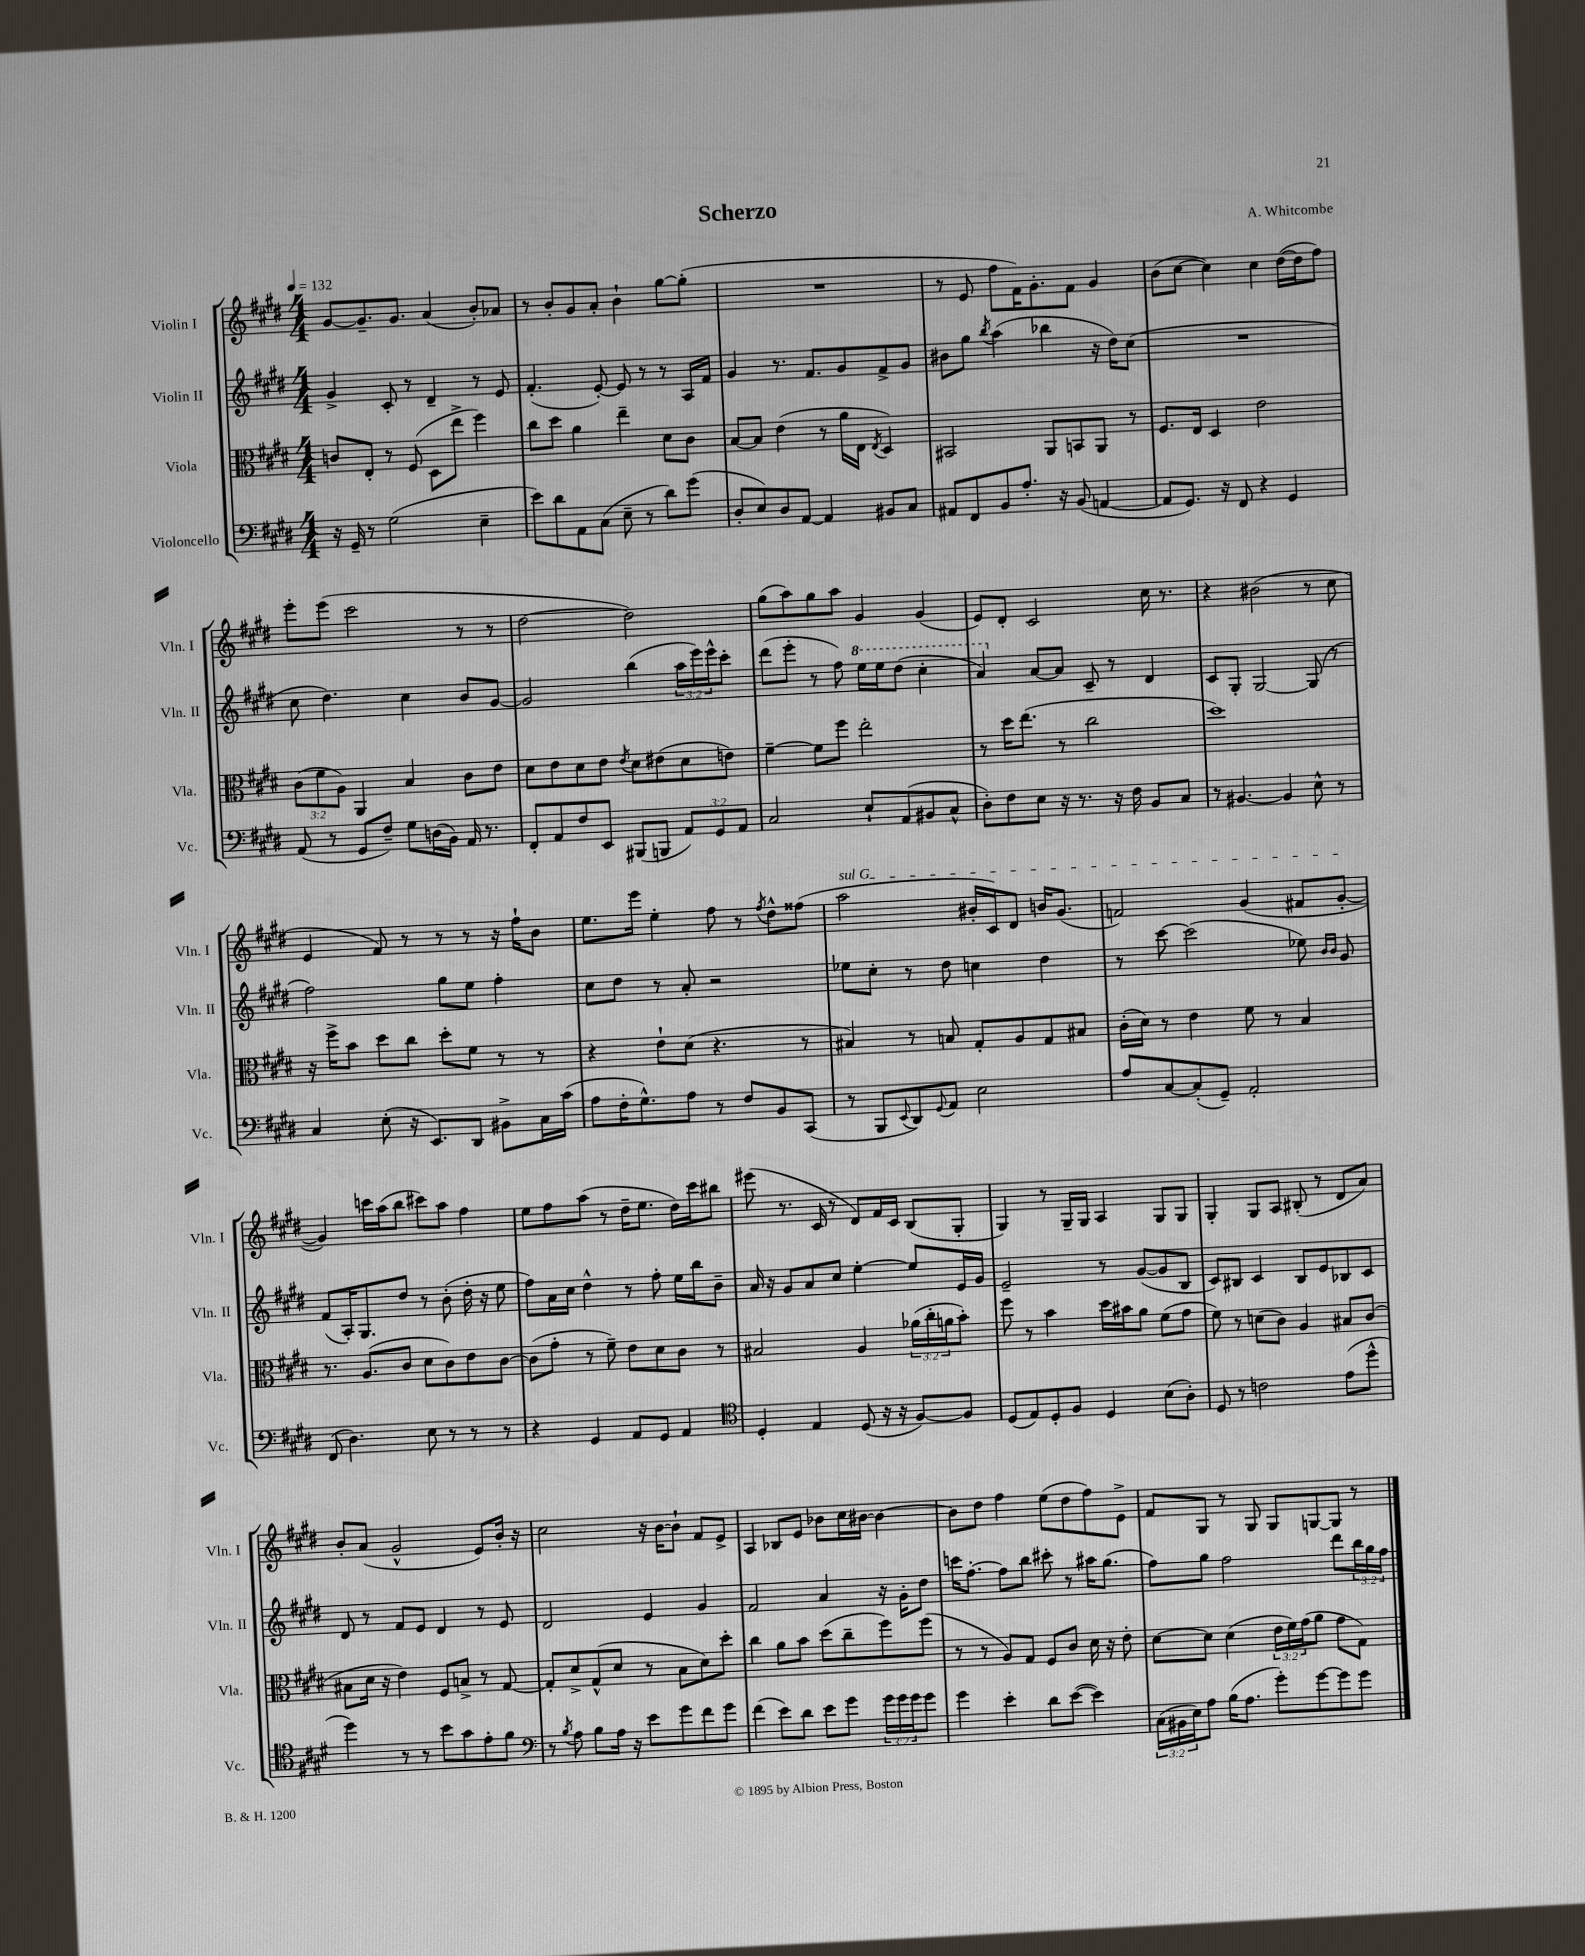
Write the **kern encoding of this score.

**kern	**kern	**kern	**kern
*part4	*part3	*part2	*part1
*staff4	*staff3	*staff2	*staff1
*I"Violoncello	*I"Viola	*I"Violin II	*I"Violin I
*I'Vc.	*I'Vla.	*I'Vln. II	*I'Vln. I
*clefF4	*clefC3	*clefG2	*clefG2
*k[f#c#g#d#]	*k[f#c#g#d#]	*k[f#c#g#d#]	*k[f#c#g#d#]
*M4/4	*M4/4	*M4/4	*M4/4
*MM132	*MM132	*MM132	*MM132
=1	=1	=1	=1
16r	8cn/L	4g#^/	[8g#/L
16GG#~/	.	.	.
8r	8E'/J	.	8.g#~/]
(2G#\	8r	8c#'/	.
.	.	.	8.g#/J
.	(8F#/	8r	.
.	8D#\L	4d#~/	(4a/
.	8ee^\J	.	.
4E~\	4ff#\)	8r	8b'/L)
.	.	8e/	8a-X/J
=2	=2	=2	=2
8e\L)	8cc#\L	(4.f#'/	8r
8d#\	8dd#\J	.	8b'/L
8AA\	4a\	.	8g#/
(8C#\J	.	[8e'/)	8a'/J
8E~\	4ee~\	8e/]	4b`\
8r	.	8r	.
8d#\L)	8d#\L	8r	[8gg#\L
(8g#\J	8c#\J	16A/LL	(8gg#'\J]
.	.	16f#/JJ	.
=3	=3	=3	=3
8D#'/L	[8B/L	4g#/	1r
8E/)	8B/J]	.	.
8D#/	(4e\	8.r	.
[8AA/J	.	.	.
.	.	8.f#/L	.
4AA/]	8r	.	.
.	16a\LL	8g#/	.
.	16E\JJ	.	.
.	8qE/	.	.
8BB#X/L	4D#/)	8f#^/	.
8C#/J	.	8g#/J	.
=4	=4	=4	=4
8AA#X/L	2BB#X/	8b#X\L	8r
8FF#/	.	8gg#\J	8e/
.	.	8qbb/	.
8BB/	.	(4aa\	8ff#\L
8.A'/J	.	.	16f#\K)
.	.	.	8.g#'\
.	8AA/L	4bb-X\	.
16r	.	.	.
(8BB/	8BBn/	.	8f#\J
[4AAn/	8AA/J	16r	4g#/
.	.	16dd#\KL)	.
.	8r	(8cc#\J	.
=5	=5	=5	=5
8AA/L]	8.F#/L	1r	(8b\L
8.GG#/J)	.	.	[8cc#\J
.	16E/Jk	.	.
.	4D#/	.	4cc#\])
16r	.	.	.
8FF#/	.	.	.
4r	2e\	.	4cc#\
4GG#/	.	.	([16dd#\LL
.	.	.	16dd#\J]
.	.	.	8ff#\J)
!!LO:LB:g=z
=6	=6	=6	=6
(8AA/	(12c#\L	8cc#\	8eee'\L
.	12f#\	.	.
8r	.	4.dd#\)	(8eee\J
.	12A\J)	.	.
8GG#/L	4AA/	.	2ccc#\
8F#~/J)	.	.	.
8G#\L	4B/	4cc#\	.
(16Dn\L	.	.	.
16BB\JJ)	.	.	.
16AA/	8c#\L	8b/L	8r
8.r	.	.	.
.	8e\J	[8g#/J	8r
=7	=7	=7	=7
8FF#'/L	8d#\L	2g#/]	[2dd#\
8AA/	8e\	.	.
8F#/	8d#\	.	.
8EE/J	8e\J	.	.
.	8qe/	.	.
(8BBB#X/L	8d#\L	(4bb\	2dd#\])
8BBBn/J	(8e#X\	.	.
12AA/L)	8d#\	24aa\LL	.
.	.	24eee\)	.
12GG#/	.	24eee^^\J	.
.	8en\J)	8ccc#'\J	.
12AA/J	.	.	.
=8	=8	=8	=8
2C#/	[4f#~\	(8ddd#\L	(8gg#\L
.	.	8eee'\J	8aa\)
.	8f#\L]	8r	8gg#\
.	8ff#\J	8ff#\)	8aa\J
*	*	*8va	*
8E`/L	2ee'\	16eee\LL	4g#/
.	.	16eee\J	.
(8AA/	.	(8ddd#\J	.
8BB#X/	.	4ccc#'\	(4g#/
8C#^^/J	.	.	.
=9	=9	=9	=9
8D#'\L)	8r	4aa/)	8e/L)
8F#\	16dd#\KL	.	8d#'/J
.	(8.ee\J	.	.
*	*	*X8va	*
8E\J	.	[8a/L	2c#/
16r	8r	8a/J]	.
8.r	.	.	.
.	2cc#\	8c#~/	.
16r	.	8r	.
16F#\	.	.	.
8BB/L	.	4d#/	16cc#\
.	.	.	8.r
8C#/J	.	.	.
=10	=10	=10	=10
8r	1dd#)	8c#/L	4r
[4.BB#X/	.	8G#'/J	.
.	.	[2G#/	(2b#X\
4BB#/]	.	.	.
8E^^\	.	(8G#/]	8r
8r	.	8r	8cc#\
!!LO:LB:g=z
=11	=11	=11	=11
4C#/	16r	2ff#\)	4e/
.	16ff#^\KL	.	.
.	8b\J	.	.
(8E'\	8dd#\L	.	8f#/)
16r	8cc#\J	.	8r
8.EE/L)	.	.	.
.	8dd#'\L	8gg#\L	8r
8DD#/J	8f#\J	8ee\J	8r
8BB#X^\L	8r	4ff#'\	16r
.	.	.	16ff#`\KL
16C#\L	8r	.	8b\J
(16c#\JJ	.	.	.
=12	=12	=12	=12
8A\L	4r	8cc#\L	8.ee\L
16F#'\K	.	8dd#\J	.
8.G#^^\)	.	.	16eee\Jk
.	8e`\L	8r	4ee'\
8A\J	(8d#\J	8a'/	.
8r	4.r	2r	8ff#\
8F#/L	.	.	8r
.	.	.	8qff#/
8BB/	.	.	8dd#^^\L
(8CC#/J	8r	.	(8ff##X\J
=13	=13	=13	=13
!	!	!	!LO:TX:a:i:t=sul G
8r	4B#X/)	8ee-X\L	2aa\
8BBB/L	.	8cc#'\J	.
8qqEE/	.	.	.
8DD#/)	8r	8r	.
8qqGG#/	.	.	.
8AA/J	8Bn/	8dd#\	.
2E\	8G#'/L	4ccn\	16b#X'/LL
.	.	.	16c#/J)
.	8A/	.	8d#/J
.	8G#/	4dd#\	16bn/KL
.	.	.	(8.g#/J
.	8B#X/J	.	.
=14	=14	=14	=14
8A/L	(16c#'\LL	8r	2fn/)
.	16d#\JJ)	.	.
[8C#/	8r	[8ccc#\	.
(8C#'/]	4e\	(2ccc#\]	.
8GG#~/J)	.	.	.
2AA'/	8f#\	.	(4g#/
.	8r	.	.
.	4B/	8ee-X\)	8f#X/L
.	.	16qqb/LL	.
.	.	16qqb/JJ	.
.	.	8g#/	[8g#'/J
!!LO:LB:g=z
=15	=15	=15	=15
(8FF#/	8.r	(8f#/L	4g#/])
4.D#\)	.	16A'/K)	.
.	(8.A/L	8.G#/	.
.	.	.	16cccn\LL
.	.	.	(16aa\J
.	8c#/J	8dd#/J	8bb\J
8E\	8d#\L	8r	8ccc#X\L)
8r	8c#\)	(8b'\	8aa\J
8r	8e\	16dd#'\	4ff#\
.	.	16r	.
8r	[8c#\J	8ee\	.
=16	=16	=16	=16
4r	(8c#\L]	8ff#\L)	8ee\L
.	8g#'\J	16a\L	8ff#\
.	.	16cc#\JJ	.
4GG#/	8r	4dd#^^\	(8aa\J
.	8f#~\)	.	8r
8AA/L	8e\L	8r	16dd#~\KL
.	.	.	8.ee\J
8GG#/J	8d#\	8ff#'\	.
4AA/	8c#\J	16ee\LL	16dd#\LL)
.	.	16bb\J	16ccc#\J
.	8r	8b~\J	8bb#X\J
=17	=17	=17	=17
*clefC4	*	*	*
4D#'/	2B#X/	16a/	(8eee#X\
.	.	16r	.
.	.	8g#/L	8.r
4E/	.	8a/	.
.	.	.	16c#/
.	.	8cc#/J	8r
(8D#/	4A/	[4ee'\	8d#/L)
16r	.	.	16f#/L
16r	.	.	16c#/JJ
[8F#/L)	(24a-X\LL	8ee/L]	(8B/L
.	24cc#'\	.	.
.	24an\J	.	.
8F#/J]	8b'\J)	16e/L	8G#'/J
.	.	16g#/JJ	.
=18	=18	=18	=18
(8D#/L	8ff#\	2e~/	4G#/)
8E/)	8r	.	.
8D#'/	4b\	.	8r
8F#/J	.	.	16G#~/LL
.	.	.	16G#/JJ
4D#/	16dd#\LL	8r	4A/
.	16b#X\J	.	.
.	8a\J	([8g#/L	.
(8B\L	(8f#\L	8g#/]	8G#/L
8A'\J)	8g#\J	8B/J	8G#/J
=19	=19	=19	=19
8D#/	8f#\)	8c#/L)	4G#'/
8r	8r	8B#X/J	.
2cn\	(8dn\L	4c#/	8G#/L
.	8c#\J)	.	8A/J
.	4A/	8B#/L	(8B#X'/
.	.	8e/	8r
(8e\L	8B#X/L	8B-X/	8d#/L
8dd#^^\J	(8c#/J	8c#/J	8a/J)
!!LO:LB:g=z
=20	=20	=20	=20
4dd#\)	8B#X\L	8d#/	8b'/L
.	16d#\Jk	8r	(8a/J
.	16r	.	.
8r	4e\)	8f#/L	2g#^^/
8r	.	8e/J	.
8b\L	8F#/L	4d#/	.
8g#\	8Bn^/J	.	.
8e'\	8r	8r	8e/L)
8f#\J	[8G#/	8e/	16b'/Jk
.	.	.	16r
=21	=21	=21	=21
*clefF4	*	*	*
8r	8G#'/L]	2d#/	2cc#\
8qB/	.	.	.
8A\	8d#^/	.	.
8B\L	(8G#^^/	.	.
16A\Jk	8d#/J	.	.
16r	.	.	.
8e\L	8r	4e/	16r
.	.	.	[16b\KL
8g#\	8B\L	.	8b`\J]
8f#\	8d#\)	4g#/	8f#/L
8g#\J	8dd#'\J	.	8e^/J
=22	=22	=22	=22
(4f#\	4cc#\	2f#/	4A/
8e\L)	8a\L	.	8B-X/L
8d#\J	8b\J	.	8e/J
8e\L	(8dd#\L	4a/	8b-X\L
8g#\J	8cc#~\	.	16cc#\L
.	.	.	[16b#X\JJ
24g#\LL	8ff#\)	16r	4b#\_
24g#\	.	.	.
.	.	16g#'\KL	.
24g#\J	.	.	.
8g#\J	(8ff#\J	8dd#\J	.
=23	=23	=23	=23
4g#\	8r	16cccn\KL	8b#\L]
.	.	[8.ff#'\J	.
.	8r	.	8dd#\J
4e'\	8A/L)	8ff#\L]	4ff#\
.	8G#/J	8bb\J	.
8d#\L	8F#/L	8ccc#X'\	(8ee\L
([8e\J	8c#/J	8r	8dd#\
4e\])	16d#\	16aa#X\KL	8ff#\)
.	16r	(8.gg#\J	.
.	8e'\	.	8e^\J
=24	=24	=24	=24
(24C#\LL	[8d#\L	8ff#\L)	8f#/L
24BB#X\	.	.	.
24E\J)	.	.	.
8A\J	8d#\J]	8gg#\J	8G#/J
(16B\KL	(4d#\	2ff#\	8r
8.A\J	.	.	.
.	.	.	8G#/
8g#'\L)	24e\LL	.	8G#/L
.	24f#\)	.	.
.	(24g#\J	.	.
[8g#\	8a\J	.	[8Gn/
8g#\]	8g#\L	8ddd#\L	8G/J]
8g#\J	8G#\J)	24bb\L	8r
.	.	24gg#\	.
.	.	24ff#\JJ	.
==	==	==	==
*-	*-	*-	*-
